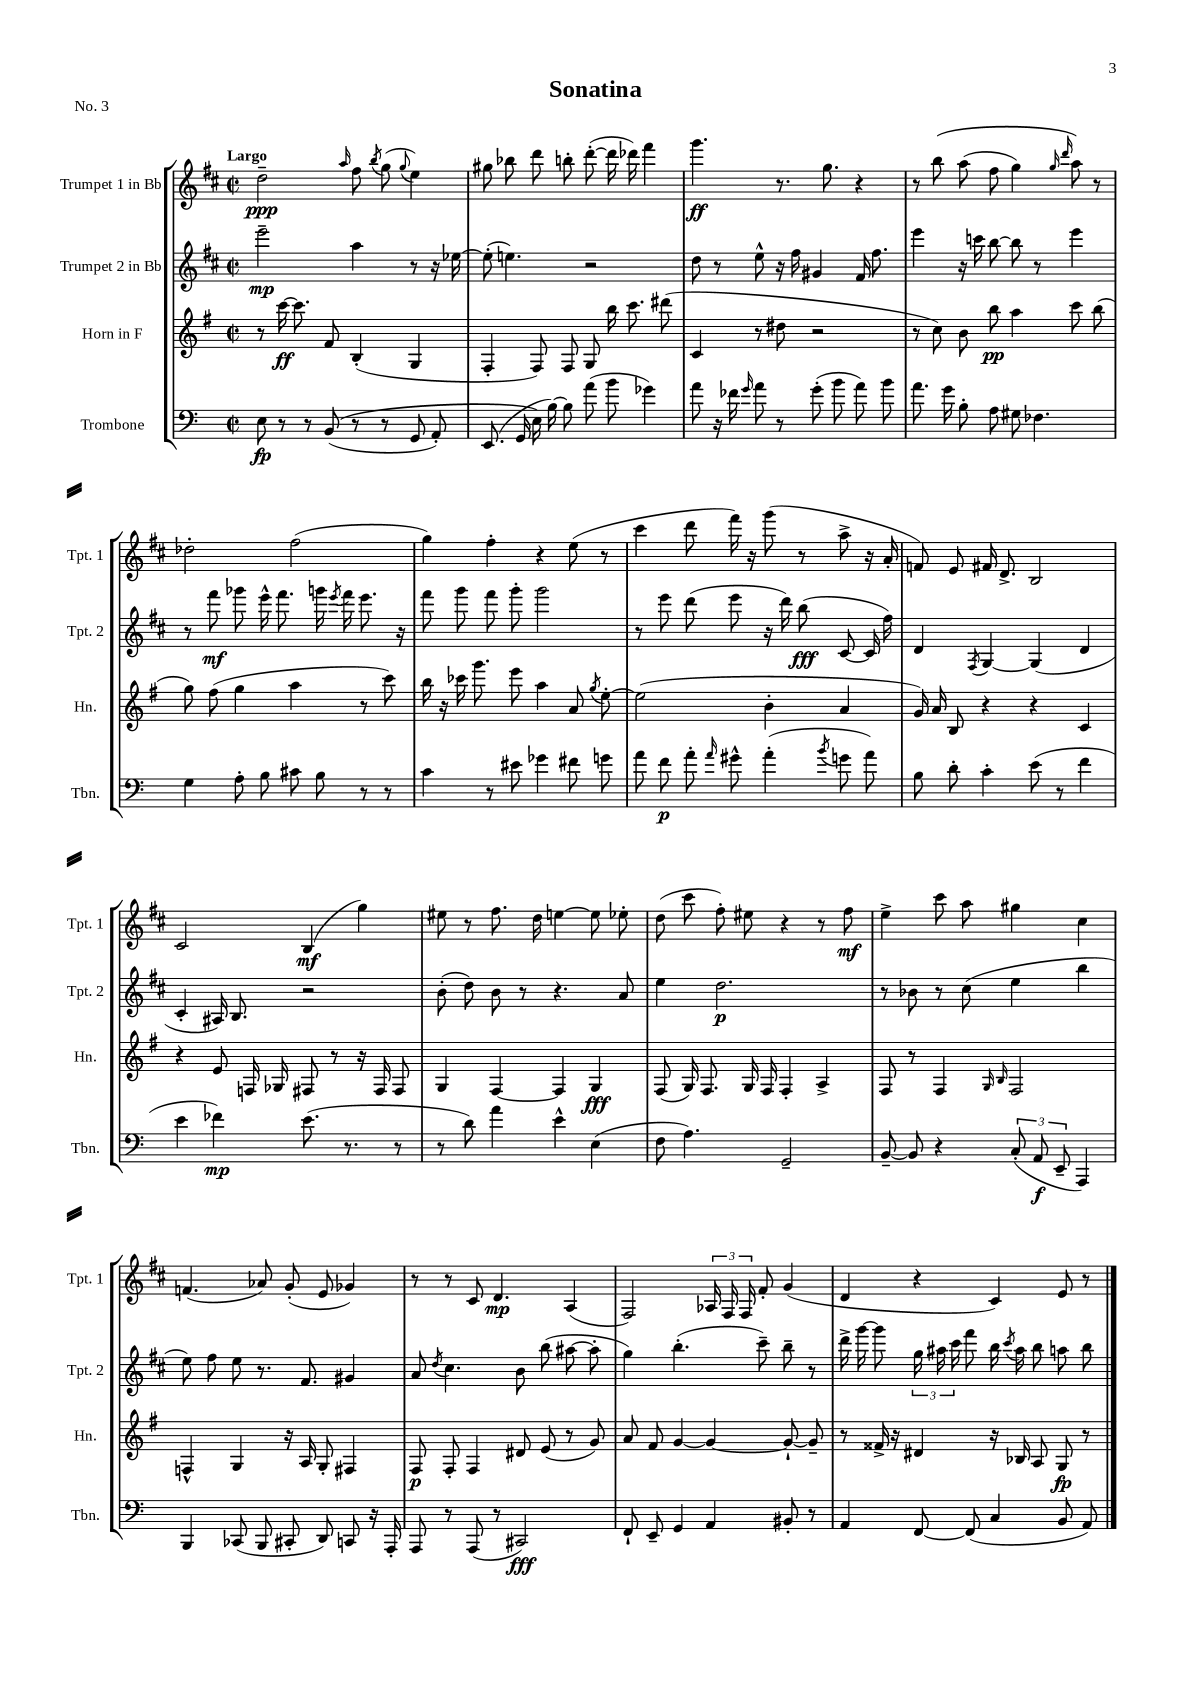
\header { title = "Sonatina" piece = "No. 3" }
<<
\new StaffGroup <<
\new Staff = "s0" \with { instrumentName = "Trumpet 1 in Bb" shortInstrumentName = "Tpt. 1" } {
    \clef treble \key d \major \defaultTimeSignature \time 2/2 \tempo "Largo"
    \autoBeamOff d''2--\ppp \grace { a''16 } fis''8 \acciaccatura { b''8 } g''8( \appoggiatura { g''8 } e''4) |
    gis''8 bes''8 d'''8 b''8-. d'''8~-.( d'''16 des'''16) fis'''4 |
    g'''4.\ff r8. g''8. r4 |
    r8 b''8\( a''8( fis''8 g''4) \grace { g''16 d'''16 } a''8\) r8 |
    des''2-. fis''2( |
    g''4) fis''4-. r4 e''8( r8 |
    cis'''4 d'''8 fis'''16) r16 g'''8( r8 a''8-> r16 a'16-. |
    f'8) e'8 fis'16 d'8.-> b2 |
    cis'2 b4\mf( g''4) |
    eis''8 r8 fis''8. d''16 e''4~ e''8 ees''8-. |
    d''8( cis'''8 fis''8-.) eis''8 r4 r8 fis''8\mf |
    e''4-> cis'''8 a''8 gis''4 cis''4 |
    f'4.( aes'8) g'8-.( e'8 ges'4) |
    r8 r8 cis'8 d'4.\mp a4( |
    fis2) \tuplet 3/2 { aes16 fis16 fis16 } fis'8-. g'4( |
    d'4 r4 cis'4) e'8 r8 \bar "|." |
}
\new Staff = "s1" \with { instrumentName = "Trumpet 2 in Bb" shortInstrumentName = "Tpt. 2" } {
    \clef treble \key d \major \defaultTimeSignature \time 2/2
    \autoBeamOff e'''2--\mp a''4 r8 r16 ees''16~ |
    ees''8-.( e''4.) r2 |
    d''8 r8 e''8-^ r16 fis''16 gis'4 fis'16 fis''8. |
    e'''4 r16 c'''16 b''8~ b''8 r8 e'''4 |
    r8 fis'''8\mf ges'''8 e'''16-^ fis'''8. g'''16 \acciaccatura { e'''8 } fis'''16 e'''8. r16 |
    fis'''8 g'''8 fis'''8 g'''8-. g'''2 |
    r8 e'''8 d'''8( e'''8 r16 d'''16) b''8\fff( cis'8~ cis'16 fis''16) |
    d'4 \acciaccatura { fis8 } g4~ g4( d'4 |
    cis'4-. ais16) b8. r2 |
    b'8-.( d''8) b'8 r8 r4. a'8 |
    e''4 d''2.\p |
    r8 bes'8 r8 cis''8( e''4 b''4 |
    e''8) fis''8 e''8 r8. fis'8. gis'4 |
    a'8 \acciaccatura { d''8 } cis''4. b'8 b''8( ais''8~ ais''8-. |
    g''4) b''4.-.( cis'''8--) b''8-- r8 |
    d'''16-> g'''16~ g'''8 \tuplet 3/2 { g''16 ais''16 cis'''16 } fis'''8 b''16 \acciaccatura { cis'''8 } ais''16 b''8 a''8 b''8 \bar "|." |
}
\new Staff = "s2" \with { instrumentName = "Horn in F" shortInstrumentName = "Hn." } {
    \clef treble \key g \major \defaultTimeSignature \time 2/2
    \autoBeamOff r8 c'''16~\ff c'''8. fis'8 b4-.( g4 |
    fis4-. fis8) fis8 g8 b''16 c'''8. dis'''8( |
    c'4 r8 dis''8 r2 |
    r8 c''8) b'8 b''8\pp a''4 c'''8 b''8( |
    g''8) fis''8( g''4 a''4 r8 c'''8) |
    b''16 r16 ces'''16 g'''8. e'''8 a''4 a'8 \acciaccatura { g''8 } e''8~-. |
    e''2( b'4-. a'4 |
    g'16) a'16 b8 r4 r4 c'4 |
    r4 e'8 f16 ges16 fis8 r8 r16 fis16 fis8 |
    g4 fis4~ fis4 g4\fff |
    fis8( g16) fis8. g16 fis16 fis4-. a4-> |
    fis8 r8 fis4 \grace { g16 b16 } fis2 |
    f4-^ g4 r16 a16 g8-. fis4 |
    fis8\p fis8-. fis4 dis'8 e'8( r8 g'8) |
    a'8 fis'8 g'4~ g'4~ g'8~-! g'8-- |
    r8 fisis'16-> r16 dis'4 r16 bes16 a8 g8\fp r8 \bar "|." |
}
\new Staff = "s3" \with { instrumentName = "Trombone" shortInstrumentName = "Tbn." } {
    \clef bass \key c \major \defaultTimeSignature \time 2/2
    \autoBeamOff e8\fp r8 r8 b,8(\( r8 r8 g,8 a,8-.) |
    e,8.( g,16 e16\) b16~) b8 a'8( b'8 ges'4) |
    a'8 r16 fes'16 \grace { g'16 } a'8 r8 g'8-.( b'8 a'8) b'8 |
    a'8. g'16 b8-. a8 gis8 fes4. |
    g4 a8-. b8 cis'8 b8 r8 r8 |
    c'4 r8 eis'8 ges'4 fis'8 g'8 |
    a'8 f'8\p a'8-. \grace { a'16 } gis'8-^ a'4-.( \acciaccatura { b'8 } g'8 a'8) |
    b8 d'8-. c'4-. e'8( r8 f'4 |
    e'4 fes'4\mp) e'8.( r8. r8 |
    r8 d'8) a'4 e'4-^ e4( |
    f8 a4.) g,2-- |
    b,8~-- b,8 r4 \tuplet 3/2 { c8-.( a,8\f e,8-- } a,,4) |
    b,,4 ces,8( b,,8 cis,8-. d,8) c,8 r16 a,,16-. |
    a,,8 r8 a,,8( r8 cis,2\fff) |
    f,8-! e,8-- g,4 a,4 bis,8-. r8 |
    a,4 f,8~ f,8( c4 b,8 a,8) \bar "|." |
}
>>
>>
\layout { \context { \Score \remove "Bar_number_engraver" } }
